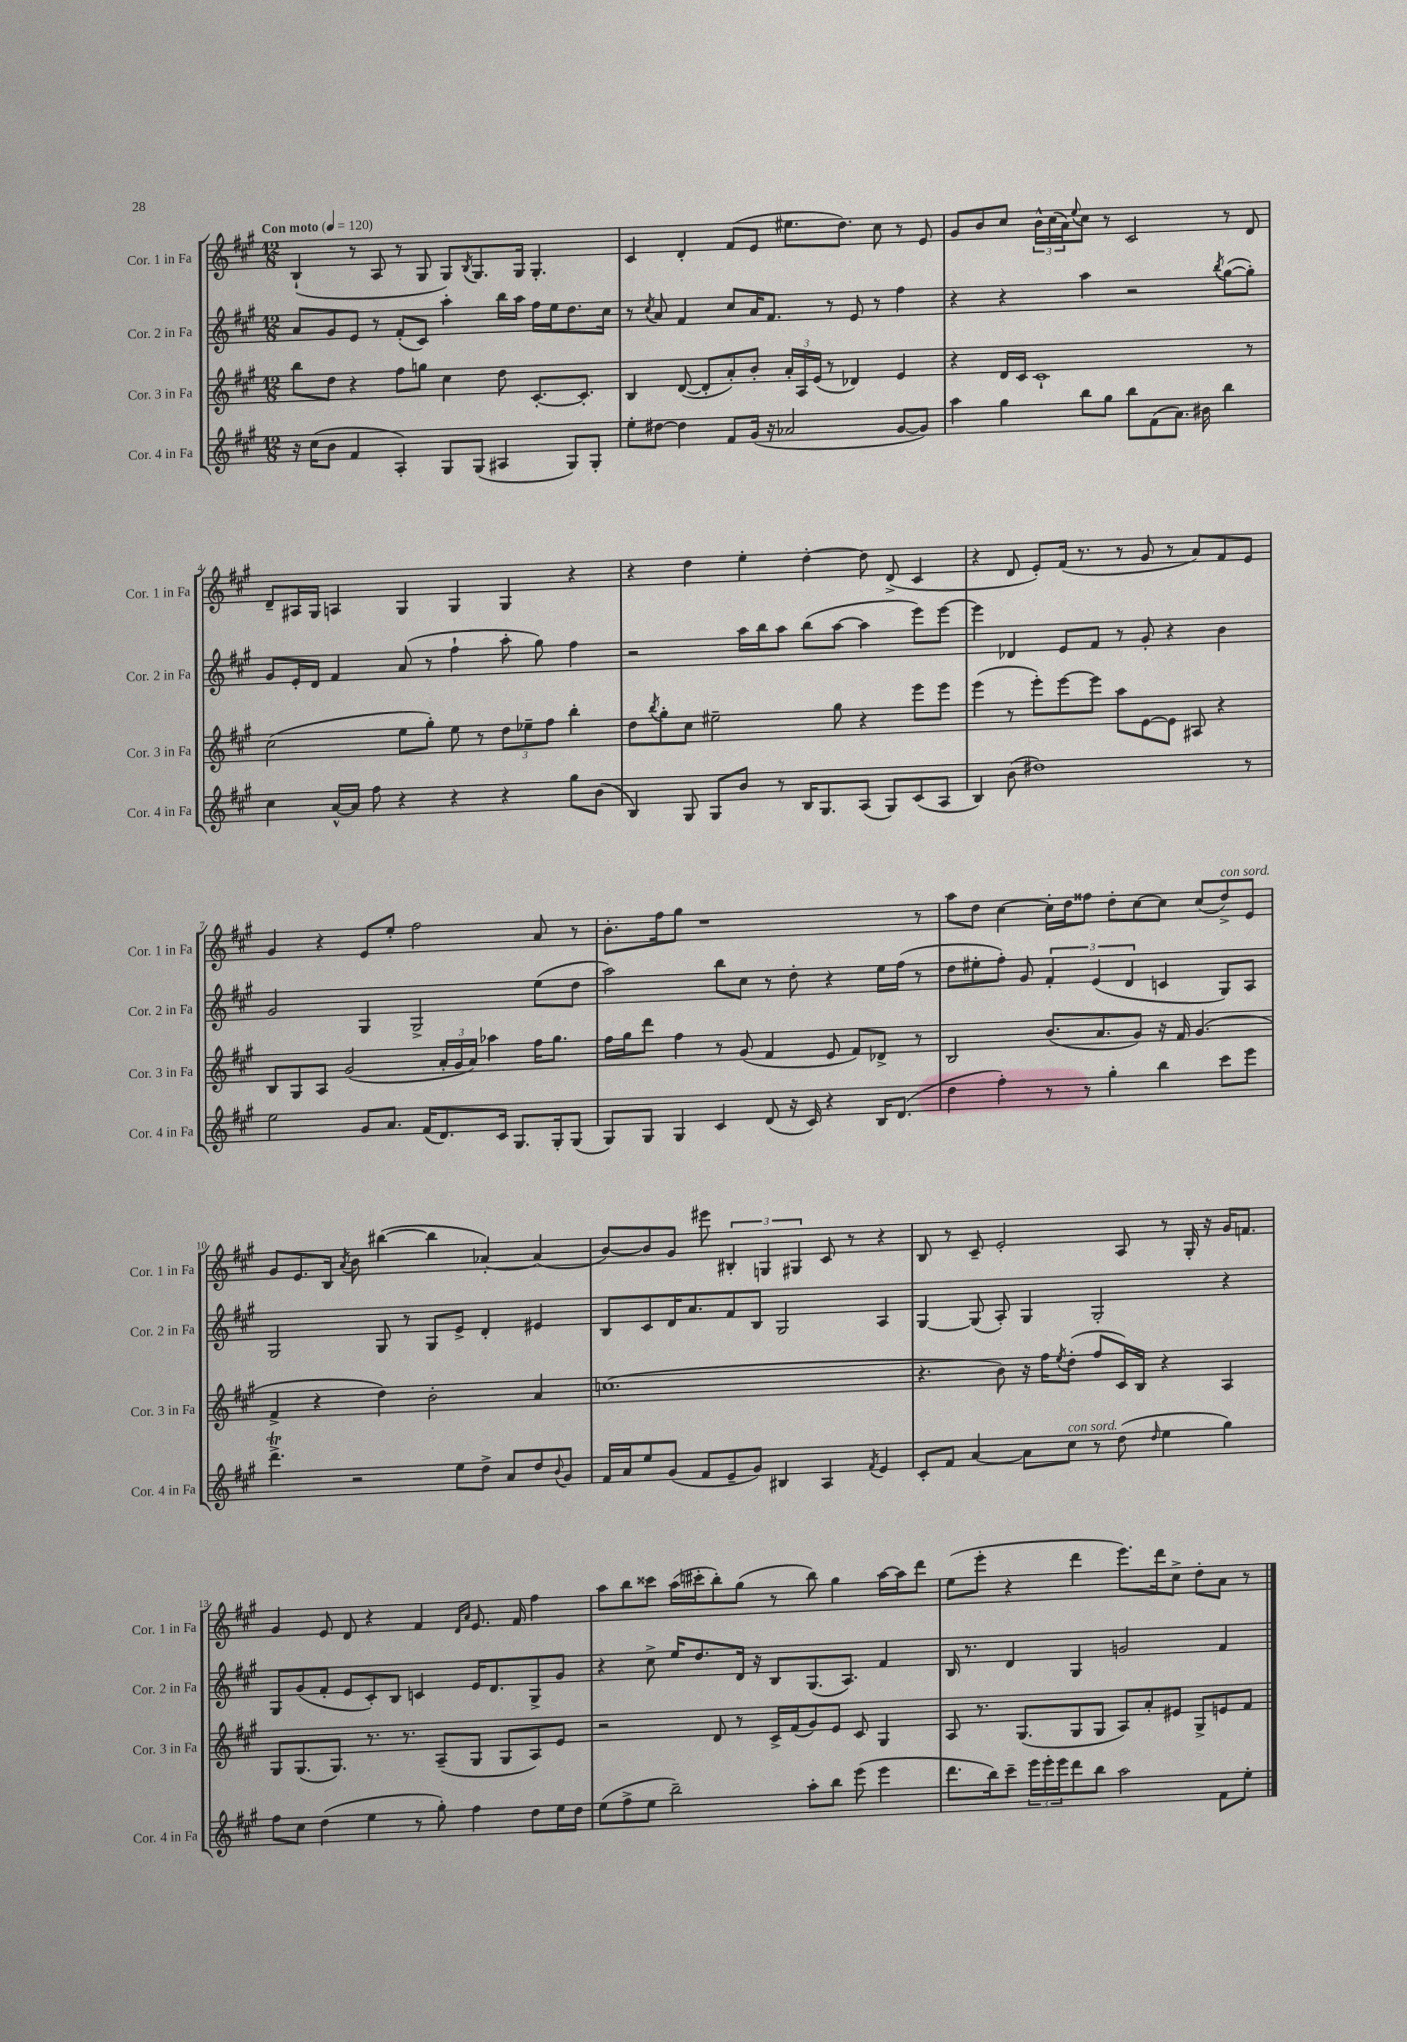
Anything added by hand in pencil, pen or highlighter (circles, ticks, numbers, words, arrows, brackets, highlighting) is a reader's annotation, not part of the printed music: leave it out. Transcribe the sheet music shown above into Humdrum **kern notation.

**kern	**kern	**kern	**kern
*part4	*part3	*part2	*part1
*staff4	*staff3	*staff2	*staff1
*I"Cor. 4 in Fa	*I"Cor. 3 in Fa	*I"Cor. 2 in Fa	*I"Cor. 1 in Fa
*I'Cor. 4 in Fa	*I'Cor. 3 in Fa	*I'Cor. 2 in Fa	*I'Cor. 1 in Fa
*clefG2	*clefG2	*clefG2	*clefG2
*k[f#c#g#]	*k[f#c#g#]	*k[f#c#g#]	*k[f#c#g#]
*M12/8	*M12/8	*M12/8	*M12/8
*MM120	*MM120	*MM120	*MM120
=1	=1	=1	=1
!	!	!	!LO:TX:a:B:t=Con moto
16r	8bb\L	8a/L	(4B`/
(16cc#\KL	.	.	.
8b\J	8dd\J	8g#/	.
4f#/	4r	8e/J	8r
.	.	8r	8A/
4A'/)	8ff#\L	(8f#'/L	8r
.	8ggn\J	8c#/J)	8G#/
8G#/L	4cc#\	4aa'\	8G#/L)
.	.	.	8qB/
(8G#/J	.	.	8.G#/
4A#X/	8dd\	16bb\LL	.
.	.	16aa\JJ	16G#/Jk
.	[8.c#'/L	16ff#\LL	4.G#'/
.	.	16ee\J	.
8G#/L)	.	8.dd\	.
.	8.c#'/J]	.	.
8G#'/J	.	.	.
.	.	16cc#\Jk	.
=2	=2	=2	=2
8ee'\L	4B/	8r	4c#/
.	.	8qcc#/	.
[8dd#X\J	.	8a/	.
4dd#\]	([8d/	4f#/	4d'/
.	8d'/L]	.	.
8f#/L	8a'/)	8cc#/L	(8f#/L
(16g#/Jk	8b'/J	16a/K	8e/J
16r	.	8.f#/J	.
2a-X/	24a'/LL	.	8.ee#X\L
.	24A/	.	.
.	(24e/JJ	.	.
.	8r	8r	.
.	.	.	8.dd\J)
.	4d-X/)	8e/	.
.	.	8r	8cc#\
[8g#/L	4e/	4ff#\	8r
8g#/J])	.	.	8e/
=3	=3	=3	=3
4aa\	4r	4r	8g#/L
.	.	.	8b/
4gg#\	16d/LL	4r	8cc#/J
.	16c#/JJ	.	.
.	1c#`	.	24b^^\LL
.	.	.	(24cc#\
.	.	.	24a\J)
.	.	.	8qqee/
8bb\L	.	4aa\	8cc#\J
8gg#\J	.	.	8r
8bb\L	.	2r	2c#/
(8f#\	.	.	.
8.a\J)	.	.	.
16b#X\	.	.	.
.	.	8qbb/	.
4bb\	.	([8gg#\L	8r
.	8r	8gg#'\J])	8d/
!!LO:LB:g=z
=4	=4	=4	=4
4cc#\	(2cc#\	8g#/L	8d~/L
.	.	16e'/L	16A#X/L
.	.	16d/JJ	16G#/JJ
[16a^^/LL	.	4f#/	4An/
16a/JJ]	.	.	.
8ff#\	.	.	.
4r	8ee\L	(8a/	4G#/
.	8gg#'\J)	8r	.
4r	8ee\	4ff#`\	4G#/
.	8r	.	.
4r	12dd\L	8aa'\	4G#/
.	12ee-X~\	.	.
.	.	8gg#\)	.
.	12ff#\J	.	.
8gg#\L	4bb'\	4ff#\	4r
(8b\J	.	.	.
=5	=5	=5	=5
4B/)	8dd\L	2r	4r
.	8qbb/	.	.
.	8gg#'\	.	.
8G#/	8cc#\J	.	4dd\
8G#/L	2ee#X~\	.	.
8b/J	.	16aa\LL	4ee'\
.	.	16bb\J	.
8r	.	8aa\J	.
16B/KL	.	(8bb\L	[4dd'\
8.G#/	.	.	.
.	8gg#\	[8aa\J	.
(8A/J	4r	4aa\]	8dd\]
8G#/L)	.	.	(8d^/
(8c#/	8eee\L	8eee\L)	4c#/
8A/J	8eee\J	[8eee\J	.
=6	=6	=6	=6
4B/)	(4eee\	4eee\]	4r
(8b\	8r	4d-X/	8d/
1dd#X)	8eee'\L)	.	8e'/L)
.	[8eee\	8e/L	(16f#/Jk
.	.	.	8.r
.	8eee\J]	8f#/J	.
.	8aa\L	8r	8r
.	[8e\	8g#'/	8g#/
.	8e\J]	4r	8r
.	8A#X/	.	8a/L)
.	4r	4b\	8f#/
8r	.	.	8e/J
!!LO:LB:g=z
=7	=7	=7	=7
2ee\	8B/L	2g#/	4g#/
.	8G#/	.	.
.	8A/J	.	4r
.	(2g#/	.	.
8g#/L	.	4G#/	8e/L
8.a/J	.	.	8ee'/J
.	.	2G#^/	2ff#\
(16f#/KL	.	.	.
8.d/)	24a'/LL	.	.
.	24g#/	.	.
.	24a/JJ)	.	.
.	4aa-X\	.	.
16c#/Jk	.	.	.
8.G#/L	.	.	.
.	16ff#\KL	(8ee\L	8a/
16G#'/k	8.gg#\J	.	.
(8G#/J	.	8dd\J	8r
=8	=8	=8	=8
8G#/L)	16ff#\LL	2aa\)	8.b'\L
.	16gg#\J	.	.
8G#/J	8ddd\J	.	.
.	.	.	16ff#\k
4G#/	4ff#\	.	8gg#\J
.	.	.	1r
4c#/	8r	8bb\L	.
.	(8g#/	8cc#\J	.
(8d/	4f#/	8r	.
16r	.	8dd'\	.
16c#/)	.	.	.
4r	8e/	4r	.
.	8f#/L)	.	.
16B/KL	8d-X^/J	16ee\LL	.
(8.d/J	.	(16ff#\JJ	.
.	8r	8r	8r
=9	=9	=9	=9
4dd\	2B/	8dd\L	8aa\L
.	.	8ee#X'\	8dd\J
4ff#'\)	.	8ff#'\J)	[4cc#\
.	.	8g#/	.
8r	(8.b/L	6f#'/	16cc#'\LL]
.	.	.	16dd\J
8r	.	.	8ff##X\J
.	.	(6e/	.
.	8.a/	.	.
4gg#'\	.	.	8dd'\L
.	.	6d/	.
.	8g#/J)	.	[8cc#\
4bb\	16r	4cn/	8cc#\J]
.	16f#/	.	.
.	(4.g#/	.	(8cc#/L
!	!	!	!LO:TX:a:i:t=con sord.
8ccc#\L	.	8G#/L)	8dd^/)
8eee\J	.	8A/J	8e/J
!!LO:LB:g=z
=10	=10	=10	=10
4.dddT^\	4f#^/	2G#/	8g#/L
.	.	.	8.e/
.	4r	.	.
.	.	.	16B/Jk
.	.	.	8qa/
2r	.	.	8b\
.	4dd\)	8G#/	([4bb#X\
.	.	8r	.
.	2b'\	8G#/L	4bb#\]
8ee\L	.	8e^/J	.
8dd^\J	.	4d'/	[4a-X'/)
8a/L	.	.	.
8dd/	4a/	4e#X/	(4a-/]
8qqb/	.	.	.
8g#/J	.	.	.
=11	=11	=11	=11
16f#/LL	(1.ccn	8B/L	[8b/L)
16a/J	.	.	.
8ee/	.	8c#/	8b/]
(8g#/J	.	16d/K	8g#/J
.	.	8.a/	.
8f#/L	.	.	8eee#X\
8e~/	.	8f#/	6B#X'/
8g#/J)	.	8B/J	.
.	.	.	6Gn/
4B#X/	.	2G#/	.
.	.	.	6G#X/
4A/	.	.	8c#/
.	.	.	8r
8qf#/	.	.	.
4e/	.	4A/	4r
=12	=12	=12	=12
8c#'/L	4.r	[4G#/	8B/
8f#/J	.	.	8r
[4a/	.	(8G#/]	8c#~/
.	8b\)	8A'/)	2e'/
8a\L]	16r	4G#/	.
.	16ff#\KL	.	.
.	8qee/	.	.
!LO:TX:a:i:t=con sord.	!	!	!
8cc#\J	(8dd'\J	.	.
8r	8ff#/L	2G#'/	.
(8dd\	16c#/L)	.	8A/
.	16B/JJ	.	.
16qqdd/	.	.	.
4ee\	4r	.	8r
.	.	.	16G#'/
.	.	.	16r
4gg#\)	4A/	4r	16g#/KL
.	.	.	8.fn/J
!!LO:LB:g=z
=13	=13	=13	=13
8ff#\L	8G#/L	8G#/L	4g#/
8cc#\J	(8.G#/	(8g#/	.
(4dd\	.	8f#'/J	8e/
.	8.G#/J)	.	.
.	.	8e/L	8d/
4ee\	8.r	8c#'/)	4r
.	.	8B/J	.
.	8.r	.	.
8r	.	4cn/	4f#/
8gg#'\)	(8A~/L	.	.
.	.	.	16qqd/LL
.	.	.	16qqa/JJ
4ff#\	8G#/J	16e/KL	8.e/
.	.	8.d/	.
.	8G#/L	.	.
.	.	.	16f#/
8dd\L	8A/)	8G#^/	4ff#\
16ee\L	8e/J	8g#/J	.
16dd\JJ	.	.	.
=14	=14	=14	=14
(8ee\L	2r	4r	8aa\L
8ff#^\	.	.	8bb\
8ee\J	.	8cc#^\	8ccc##X\J
2bb~\)	.	16ee/KL	(16aa\LL
.	.	8.dd/	16ccc#X'\J
.	8d/	.	8bb'\)
.	8r	16d/Jk	(8gg#\J
.	.	16r	.
.	16c#^/LL	8B/L	8r
.	(16f#/J	.	.
8aa'\L	8g#/)	(8.G#/	8bb\)
8bb\J	8e/J	.	4gg#\
.	.	8.A/J)	.
(8eee\	8c#/	.	.
4eee\	4G#/	4f#/	[16aa\LL
.	.	.	16aa\J]
.	.	.	8ddd\J
=15	=15	=15	=15
8.ddd\L	8A/	16B/	(8ee\L
.	.	8.r	.
.	8.r	.	8eee'\J
16bb\k)	.	.	.
8ccc#~\J	.	4d/	4r
.	(8.G#/L	.	.
24eee\LL	.	.	.
24eee'\	.	.	.
24eee\J	.	.	.
8ddd\	8G#/	4G#/	4ddd\
8bb\J	8G#/J	.	.
2aa\	8A/L)	2gn/	8.eee\L)
.	8a'/	.	.
.	.	.	16ddd\k
.	8e#X/J	.	8cc#^\J
.	8G#^/L	.	8dd'\L
8f#\L	8en/	4f#/	8a\J
8ee'\J	8f#/J	.	8r
==	==	==	==
*-	*-	*-	*-
